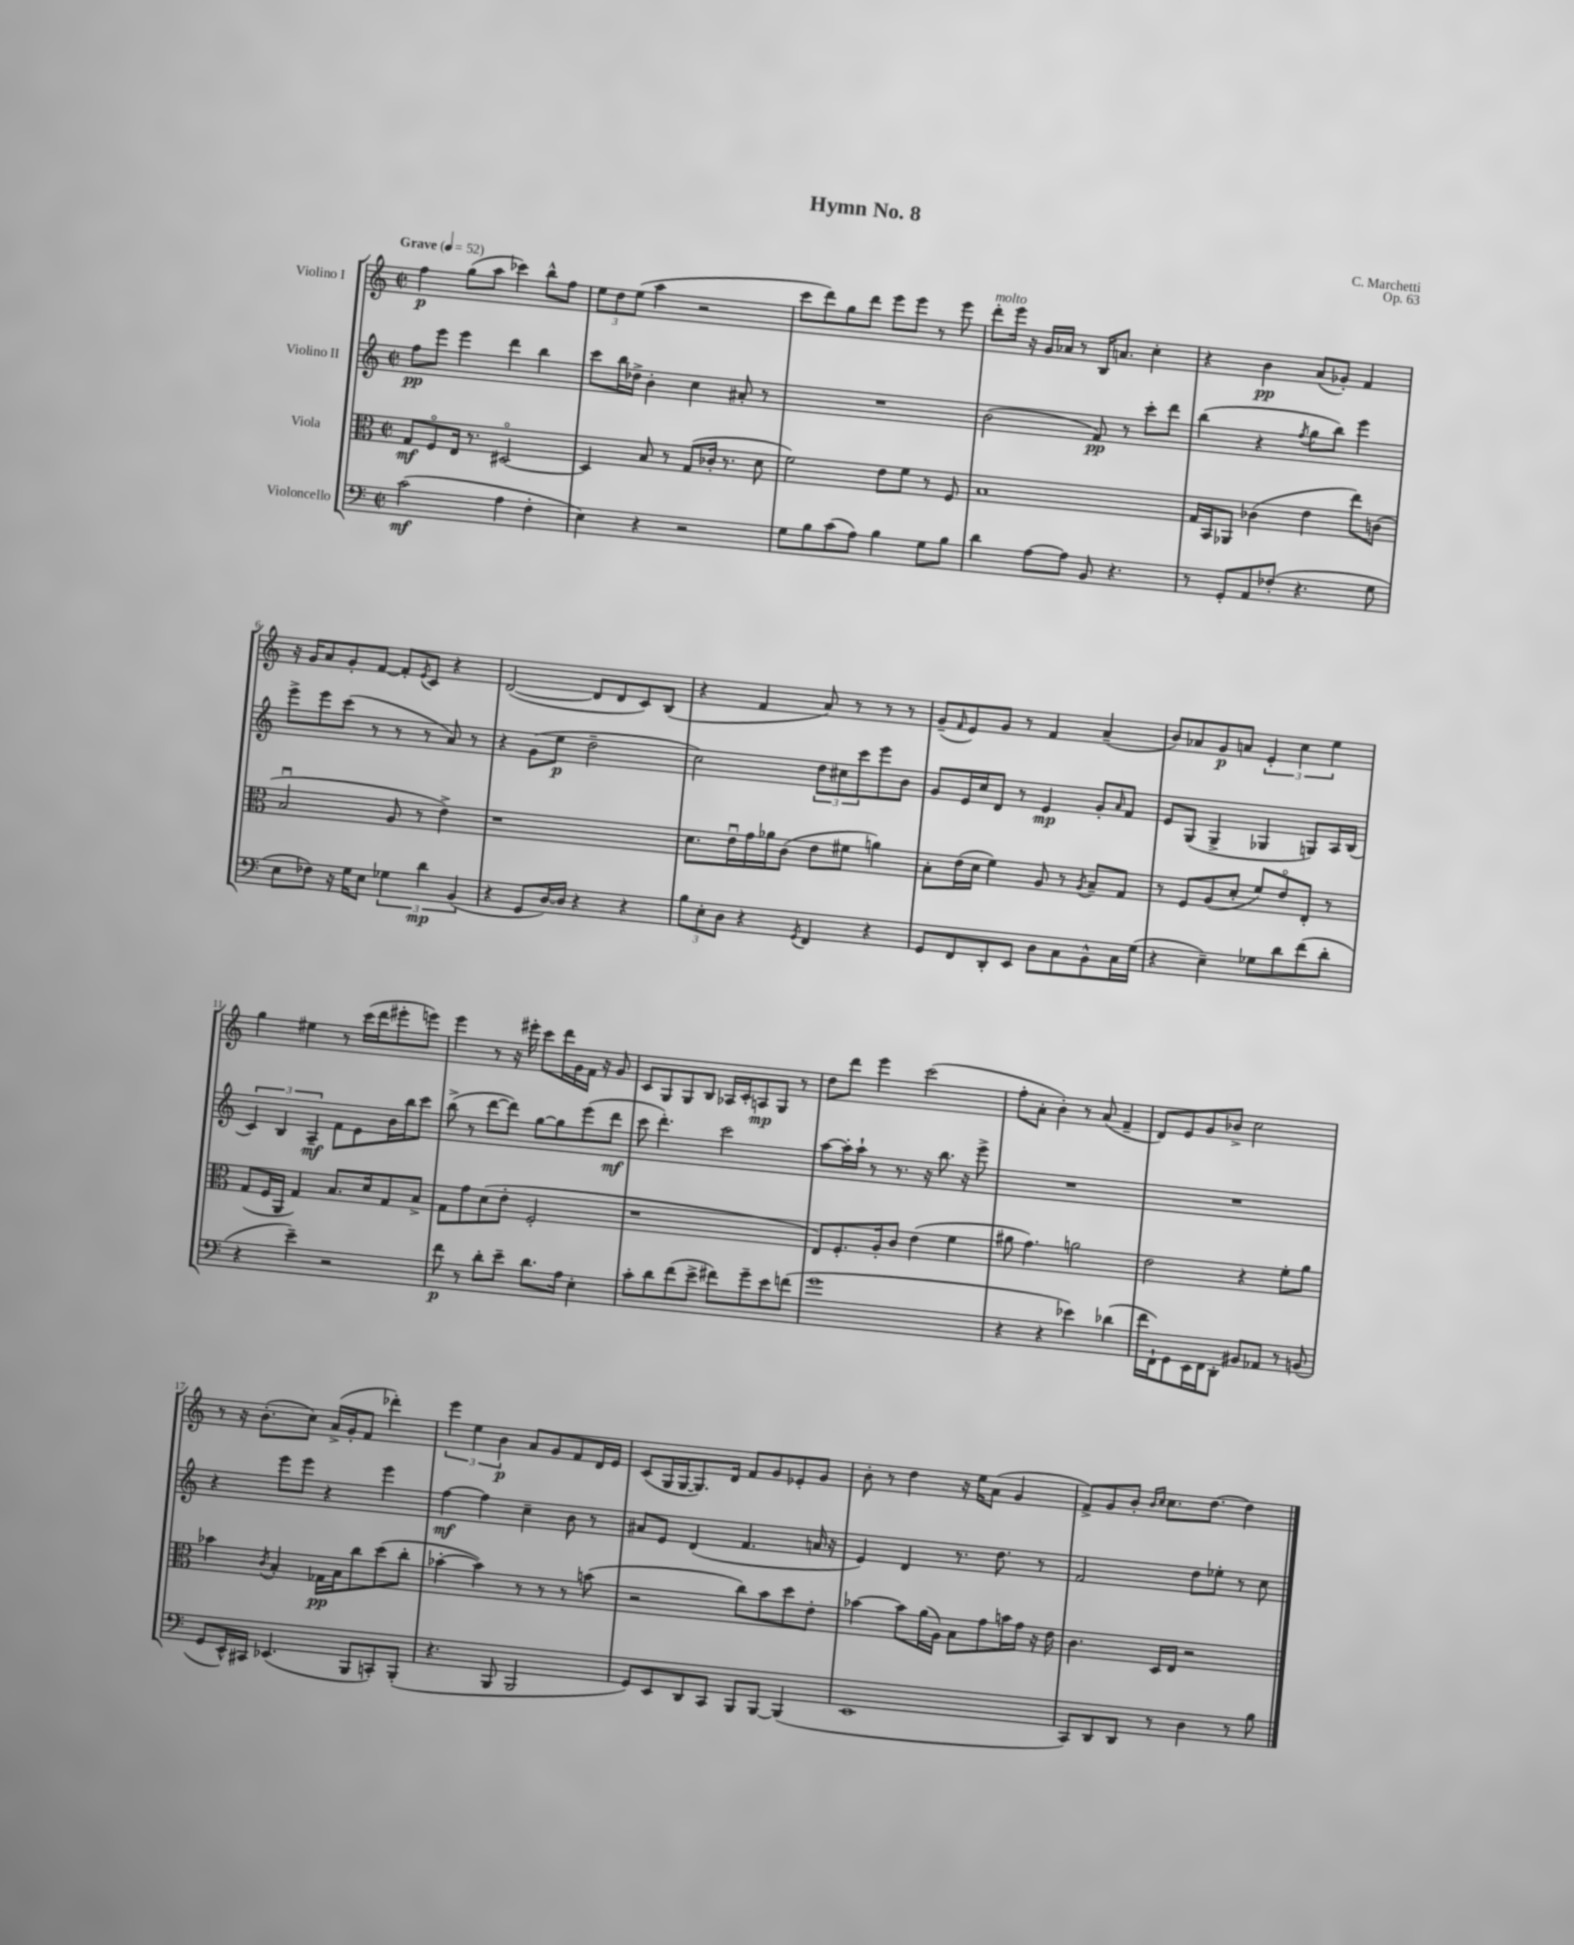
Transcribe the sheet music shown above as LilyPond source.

\header { title = "Hymn No. 8" composer = "C. Marchetti" opus = "Op. 63" }
<<
\new StaffGroup <<
\new Staff = "s0" \with { instrumentName = "Violino I" } {
    \clef treble \key c \major \defaultTimeSignature \time 2/2 \tempo "Grave" 4 = 52
    f''4\p g''8( a''8 ces'''4) b''8-^ f''8 |
    \tuplet 3/2 { e''8 d''8 e''8( } a''4 r2 |
    c'''8 d'''8) g''8 d'''8 e'''8 e'''8 r8 e'''8 |
    d'''8-.^\markup { \italic "molto" } e'''16 r16 g'16 aes'16 r8 b16 a'8. c''4-. |
    r4 b'4\pp a'8( ges'8-.) f'4 |
    r16 g'16 a'8 g'8-. f'8~ f'8-. \acciaccatura { e'8 } c'8 r4 |
    d'2~( d'8 d'8 c'8) b8( |
    r4 f'4 a'8) r8 r8 r8 |
    g'8--( \grace { f'16 } e'8) g'8 r8 f'4 a'4--( |
    b'8) aes'8 g'8\p a'8 \tuplet 3/2 { e'4-. c''4 e''4 } |
    g''4 eis''4 r8 c'''16( d'''16 eis'''8-. e'''8) |
    e'''4 r8 r16 eis'''16-. c'''8 d'''16 g'16 f'16 r16 g'8 |
    c'8 g8 g8 b8 aes16 c'16-. a8\mp g8 r8 |
    d''8 d'''8 e'''4 c'''2( |
    f''8-. a'8-. b'4-.) r8 a'8( f'4-- |
    d'8) e'8 g'8 bes'8-> c''2 |
    r8 r16 b'8.-.( c''8) a'16->( g'16-. f'8 des'''4-.) |
    \tuplet 3/2 { e'''4 e''4 b'4\p } a'8 g'8 f'8 d'16 e'16 |
    c'8( g16 g16~ g8.) d'16 f'8 g'8 ees'8-. g'8 |
    b'8-. r8 d''4 r16 e''16 a'8( g'4 |
    f'8->) g'8 b'8-. \grace { b'16 c''16 } c''8. d''8.~ d''4 \bar "|." |
}
\new Staff = "s1" \with { instrumentName = "Violino II" } {
    \clef treble \key c \major \defaultTimeSignature \time 2/2
    f''8\pp e'''8 e'''4 d'''4 b''4 |
    c'''8 b''16 des''16-> b'4-. c''4 ais'8-. r8 |
    R1 |
    b'2( f'8\pp) r8 c'''8-. d'''8 |
    b''4( r4 \acciaccatura { f''8 } g''8 b''8) e'''4 |
    e'''8-> e'''8 c'''8( r8 r8 r8 a'8) r8 |
    r4 g'8( e''8\p d''2-- |
    c''2) \tuplet 3/2 { d''8 cis''8 c'''8 } e'''8 b'8 |
    g'8 e'16 c''16 d'8 r8 e'4\mp g'8-. \grace { a'16 } f'8 |
    e'8 g8( g4-> ges4 g8) a16 b16( |
    \tuplet 3/2 { c'4) b4 a4--\mf } f'8 e'8 b'16 b''16 c'''8 |
    b''8->( r8 d'''8~ d'''8) g''8~ g''8 e'''8( d'''8\mf |
    c'''8 d'''4.-.) c'''2 |
    a''8~ a''16-. a''16-! r8 r8. r16 b''8. r16 e'''8-> |
    R1 |
    R1 |
    r4 e'''8 e'''8 r4 e'''4 |
    f''4~\mf f''4 c''4-- b'8 r8 |
    ais'8 e'8 d'4( f'4. a'16 r16 |
    e'4) d'4 r8. d''8. r8 |
    f'2 d''8 ees''8-. r8 c''8 \bar "|." |
}
\new Staff = "s2" \with { instrumentName = "Viola" } {
    \clef alto \key c \major \defaultTimeSignature \time 2/2
    g8\mf f8\flageolet e16 r8. dis2~\flageolet |
    dis4 b8 r8 g8( ces'16-. r8. d'8 |
    f'2) e'8 f'8 r8 f8 |
    b1 |
    g16 b,16 aes,8 ces'4( e'4 e''8) c'8( |
    b2\downbow a8 r8 e'4->) |
    r1 |
    d'8. e'16\downbow g'16 aes'16 c'8( e'8 fis'8 a'4) |
    b8-. e'16( d'16 f'4) a8 r8 \acciaccatura { a8 } b8-- g8 |
    r8 f8 a8( d'8-. f'8) e'8\flageolet e8-. r8 |
    g8( f16 a,16 g4) b8. d'16 g8 b8-> |
    g8 g'8 d'8( e'8-. f2-. |
    r1 |
    e8) f8.-. a16-. c'8 e'4( f'4 |
    ais'8 g'4.) a'2 |
    e'2 r4 f'8-. a'8 |
    bes'4 \acciaccatura { c'8 } b4-. ges16\pp b16 c''8 d''8( c''8-. |
    bes'4~-. bes'4) r8 r8 r8 b'8( |
    r2 c''8) b'8 d''8 e'8-. |
    bes'4~ bes'8 a'16( a16) b8 g'8 b'16 g'16 r16 e'16 |
    c'4. d16 e16 r2 \bar "|." |
}
\new Staff = "s3" \with { instrumentName = "Violoncello" } {
    \clef bass \key c \major \defaultTimeSignature \time 2/2
    c'2\mf( a4 f4-. |
    e4) r4 r2 |
    g8 b8 c'8( a8) b4 g8 b8 |
    d'4 a8~ a8 b,8 r4. |
    r8 g,8-. a,8 fes8-.( r4. g8 |
    e8 fes8) r16 g16 e8 \tuplet 3/2 { ges4 d'4\mp b,4( } |
    r4 g,8 d16~) d16 r4 r4 |
    \tuplet 3/2 { b8 e8-. d8 } r4 \acciaccatura { g,8 } f,4 r4 |
    g,8 f,8 d,8-. e,8 d8 c8 b,8-^ c16 g16( |
    r4 e4--) ges8 d'8 f'8( d'8-. |
    r4 e'4--) r2 |
    f'8\p r8 d'8-. e'8-- d'8. a16 e4-. |
    c'8-. d'8 f'8( e'8-> fis'8) g'8-- e'8 f'8( |
    g'1 |
    r4 r4 ees'4) des'4( |
    f'16 f,16-!) g,8 e,16 f,16 d,8-. bis,8 aes,8 r8 b,8( |
    g,8 e,16-^) cis,16 ees,4.( b,,8 c,8-.) b,,8-.( |
    r4. b,,8 b,,2 |
    g,8) e,8 d,8 c,8 b,,8 b,,8~ b,,4( |
    e,1 |
    c,8) d,8 d,8 r8 d4 r8 b8 \bar "|." |
}
>>
>>
